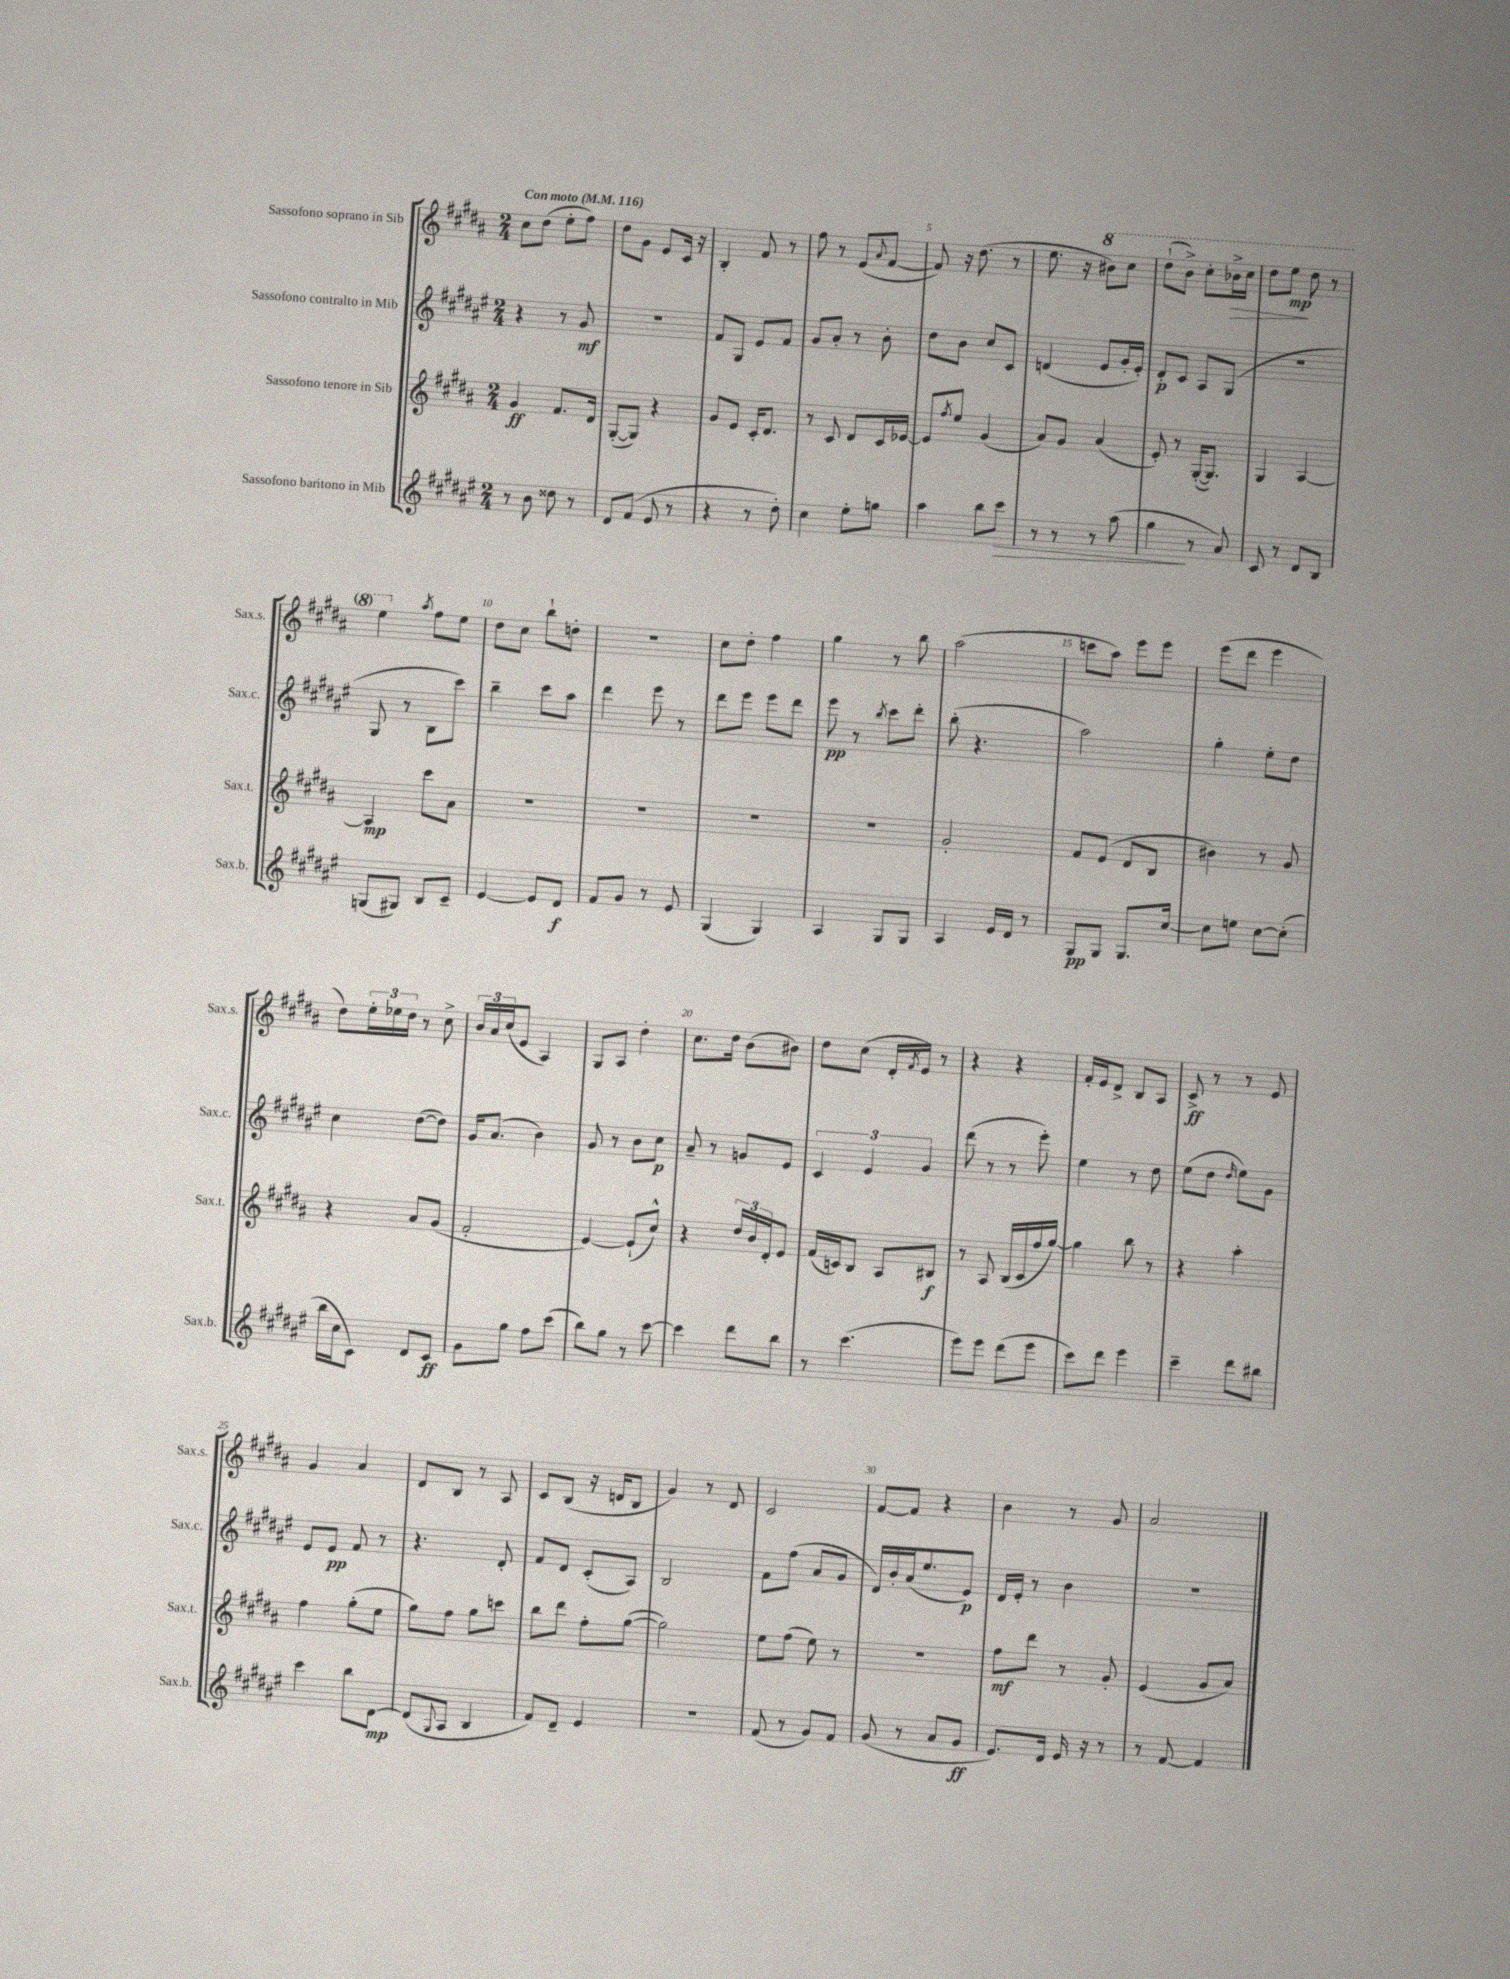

**kern	**kern	**kern	**kern
*staff4	*staff3	*staff2	*staff1
*clefG2	*clefG2	*clefG2	*clefG2
*k[f#c#g#d#a#e#]	*k[f#c#g#d#a#]	*k[f#c#g#d#a#e#]	*k[f#c#g#d#a#]
*M2/4	*M2/4	*M2/4	*M2/4
*MM116	*MM116	*MM116	*MM116
8r	4g#/	4r	8cc#\L
8b\	.	.	(8dd#\J
8dd##\	8.f#/L	8r	8ee'\L
8r	.	8g#/	8ff#\J)
.	16d#/Jk	.	.
=	=	=	=
8d#/L	([8G#'/L	2r	8dd#\L
(8f#/J	8G#/]J)	.	8g#\J
8e#/	4r	.	8e/L
8r	.	.	16c#/Jk
.	.	.	16r
=	=	=	=
4r	8g#/L	8f#/L	4B'/
.	8e/J	8G#/J	.
8r	16c#'/LK	8e#/L	8f#/
.	8.d#/J	.	.
8dd#'\)	.	8f#/J	8r
=	=	=	=
4cc#\	8r	8g#/L	8ff#\
.	8c#/	8a#'/J	8r
8ee#'\L	8d#/L	8r	(8e/L
.	.	.	8qqa#/
8gg\J	16c#/L	8b'\	[8f#/J
.	[16e-/JJ	.	.
=	=	=	=
4aa#\	8e-/]L	8dd#\L	8f#/])
.	8qff#/	.	.
.	8ee/J	8b\J	16r
.	.	.	(8.dd#\
8bb\L	(4g#/	8cc#/L	.
8ccc#\J	.	8c#/J	8r
=	=	=	=
8r	8a#/L)	(4d/	8.ee\
8r	8g#/J	.	.
.	.	.	16r
8r	(4a#/	8e#/L	8bb#\L)
(8aa#\	.	16g#'/L	8ccc#\J
.	.	16e#'/JJ)	.
=	=	=	=
4gg#\	8e'/)	8d#'/L	(8ddd#`\L
.	8r	8c#/J	8bb^\J)
8r	([16G#'/LK	8A#/L	8ccc#'\L
.	8.G#/]J)	.	.
8a#/)	.	(8G#/J	16bb-^\L
.	.	.	16ccc#\JJ
=	=	=	=
8c#/	4G#/	2r	8ddd#\L
8r	.	.	8eee\J
8d#/L	[4A#/	.	8ddd#\
8B/J	.	.	8r
=	=	=	=
(8G/L	4A#/]	8G#/	4eee\
8G#/J)	.	8r	.
.	.	.	8qaa#/
8B/L	8ccc#\L	8B\L	8ff#\L
8c#~/J	8a#\J	8ccc#\J)	8ee\J
=	=	=	=
[4e#/	2r	4bb~\	8dd#\L
.	.	.	8cc#\J
8e#/]L	.	8ccc#\L	8bb`\L
8d#/J	.	8aa#\J	8dd'\J
=	=	=	=
8f#/L	2r	4ddd#\	2r
8g#/J	.	.	.
8r	.	8eee#\	.
8e#/	.	8r	.
=	=	=	=
(4G#/	2r	8ddd#\L	8cc#\L
.	.	8eee#\J	8dd#'\J
4G#/)	.	8eee#\L	4ff#\
.	.	8ddd#\J	.
=	=	=	=
4A#/	2r	8eee#\	4gg#\
.	.	8r	.
.	.	8qbb/	.
8G#/L	.	8ccc#\L	8r
8G#/J	.	8ddd#'\J	8bb\
=	=	=	=
4A#/	2g#'/	(8bb'\	(2aa#\
.	.	4.r	.
16e#/LL	.	.	.
16d#/JJ	.	.	.
8r	.	.	.
=	=	=	=
8G#/L	8f#/L	2aa#\)	8ccc\L
8G#/J	(8e/J	.	8aa#\J)
8.G#/L	8d#/L	.	8eee\L
.	8B/J	.	8eee\J
[16cc#/Jk	.	.	.
=	=	=	=
8cc#\]L	4b#\)	4gg#'\	(8eee\L
8ee\J	.	.	8ddd#\J
[8cc#\L	8r	8ee#'\L	4eee\
(8cc#'\]J	8g#/	8dd#\J	.
=	=	=	=
16bb\LL	4r	4cc#\	8dd#\L)
16cc#\J	.	.	.
8c#\J)	.	.	24ee'\L
.	.	.	24ee-\
.	.	.	24dd#\JJ
8d#/L	8a#/L	([8dd#\L	8r
8c#/J	(8g#/J	8dd#\]J)	8cc#^\
=	=	=	=
8g#\L	2f#'/	16g#/LK	24b/LL
.	.	.	24a#/
.	.	(8.a#/J	.
.	.	.	(24cc#/J
8gg#\J	.	.	8e/J
8ff#\L	.	4b\)	4A#/)
(8ccc#\J	.	.	.
=	=	=	=
8bb\L)	[4e/)	8g#/	8G#/L
8gg#\J	.	8r	8A#/J
8r	(8e`/]L	8b\L	4dd#'\
[8ccc#\	8cc#^^/J)	8cc#\J	.
=	=	=	=
4ccc#\]	4r	8a#~/	8.cc#\L
.	.	8r	.
.	.	.	16dd#\Jk
8ddd#\L	24dd#/LL	8g/L	(8b\L
.	24b/	.	.
.	24d#'/J	.	.
8bb\J	8e/J	8e#/J	8b#\J)
=	=	=	=
8r	(16f#/LL	6c#/	8dd#\L
.	16c/J)	.	.
(4.ccc#\	8B/J	.	(8cc#\J
.	.	6e#/	.
.	8A#/L	.	16d#'/LL
.	.	.	8qf#/
.	.	.	16e/JJ)
.	.	6g#/	.
.	8B#/J	.	8r
=	=	=	=
8eee#\L)	8r	(8ddd#\	4r
8eee#\J	8A#/	8r	.
(8ddd#\L	(16B/LL	8r	4r
.	16c#/	.	.
8eee#\J	16ff#/	8eee#'\)	.
.	[16gg#/JJ)	.	.
=	=	=	=
8ccc#\L)	4gg#\]	4ee#\	16f#'/LL
.	.	.	16e/J
8ddd#\J	.	.	8d#^/J
4eee#\	8bb\	8r	8B/L
.	8r	8dd#\	8A#/J
=	=	=	=
4ccc#~\	4r	(8ee#\L	8c#^/
.	.	8dd#\J	8r
.	.	16qqdd#/	.
8ddd#\L	4aa#'\	8ee#\L)	8r
8bb#\J	.	8g#\J	8e/
=	=	=	=
4ccc#\	4ff#\	8e#/L	4g#/
.	.	8e#/J	.
8bb\L	(8gg#'\L	8f#/	4a#/
[8d#\J	8ee\J	8r	.
=	=	=	=
(8d#/]L	8gg#\L)	4.r	8d#/L
8qqG#/	.	.	.
8A#/J	8ff#\J	.	8B/J
4B/	8gg#\L	.	8r
.	8ccc\J	8d#'/	8A#/
=	=	=	=
8f#/L)	8bb\L	8f#/L	8c#/L
8d#~/J	8ddd#\J	8d#/J	(8B/J
4e#/	8ff#'\L	(8c#'/L	16r
.	.	.	16d/LK
.	([8gg#\J	8A#/J)	8B/J
=	=	=	=
2r	2gg#\])	2B/	4g#/)
.	.	.	8r
.	.	.	8d#/
=	=	=	=
(8f#/	8ee\L	8f#\L	2c#/
8r	(8ff#\J	(8ff#\J	.
8g#/L)	8ee\)	8a#/L	.
8f#/J	8r	8g#/J	.
=	=	=	=
(8g#/	2r	16d#/LL)	[8f#/L
.	.	16b'/	.
8r	.	(16a#/J	8f#/]J
.	.	8.ee#/	.
8a#/L	.	.	4r
8g#/J	.	8e#/J)	.
=	=	=	=
8.e#/L)	8ff#\L	16d#/LL	4b\
.	.	16e#'/JJ	.
.	8ddd#\J	8r	.
16d#/Jk	.	.	.
16e#/	8r	4b\	8r
16r	.	.	.
8r	8g#'/	.	8g#/
=	=	=	=
8r	(4e/	2r	2a#/
[8f#/	.	.	.
4f#/]	8g#/L	.	.
.	8a#/J)	.	.
==	==	==	==
*-	*-	*-	*-
